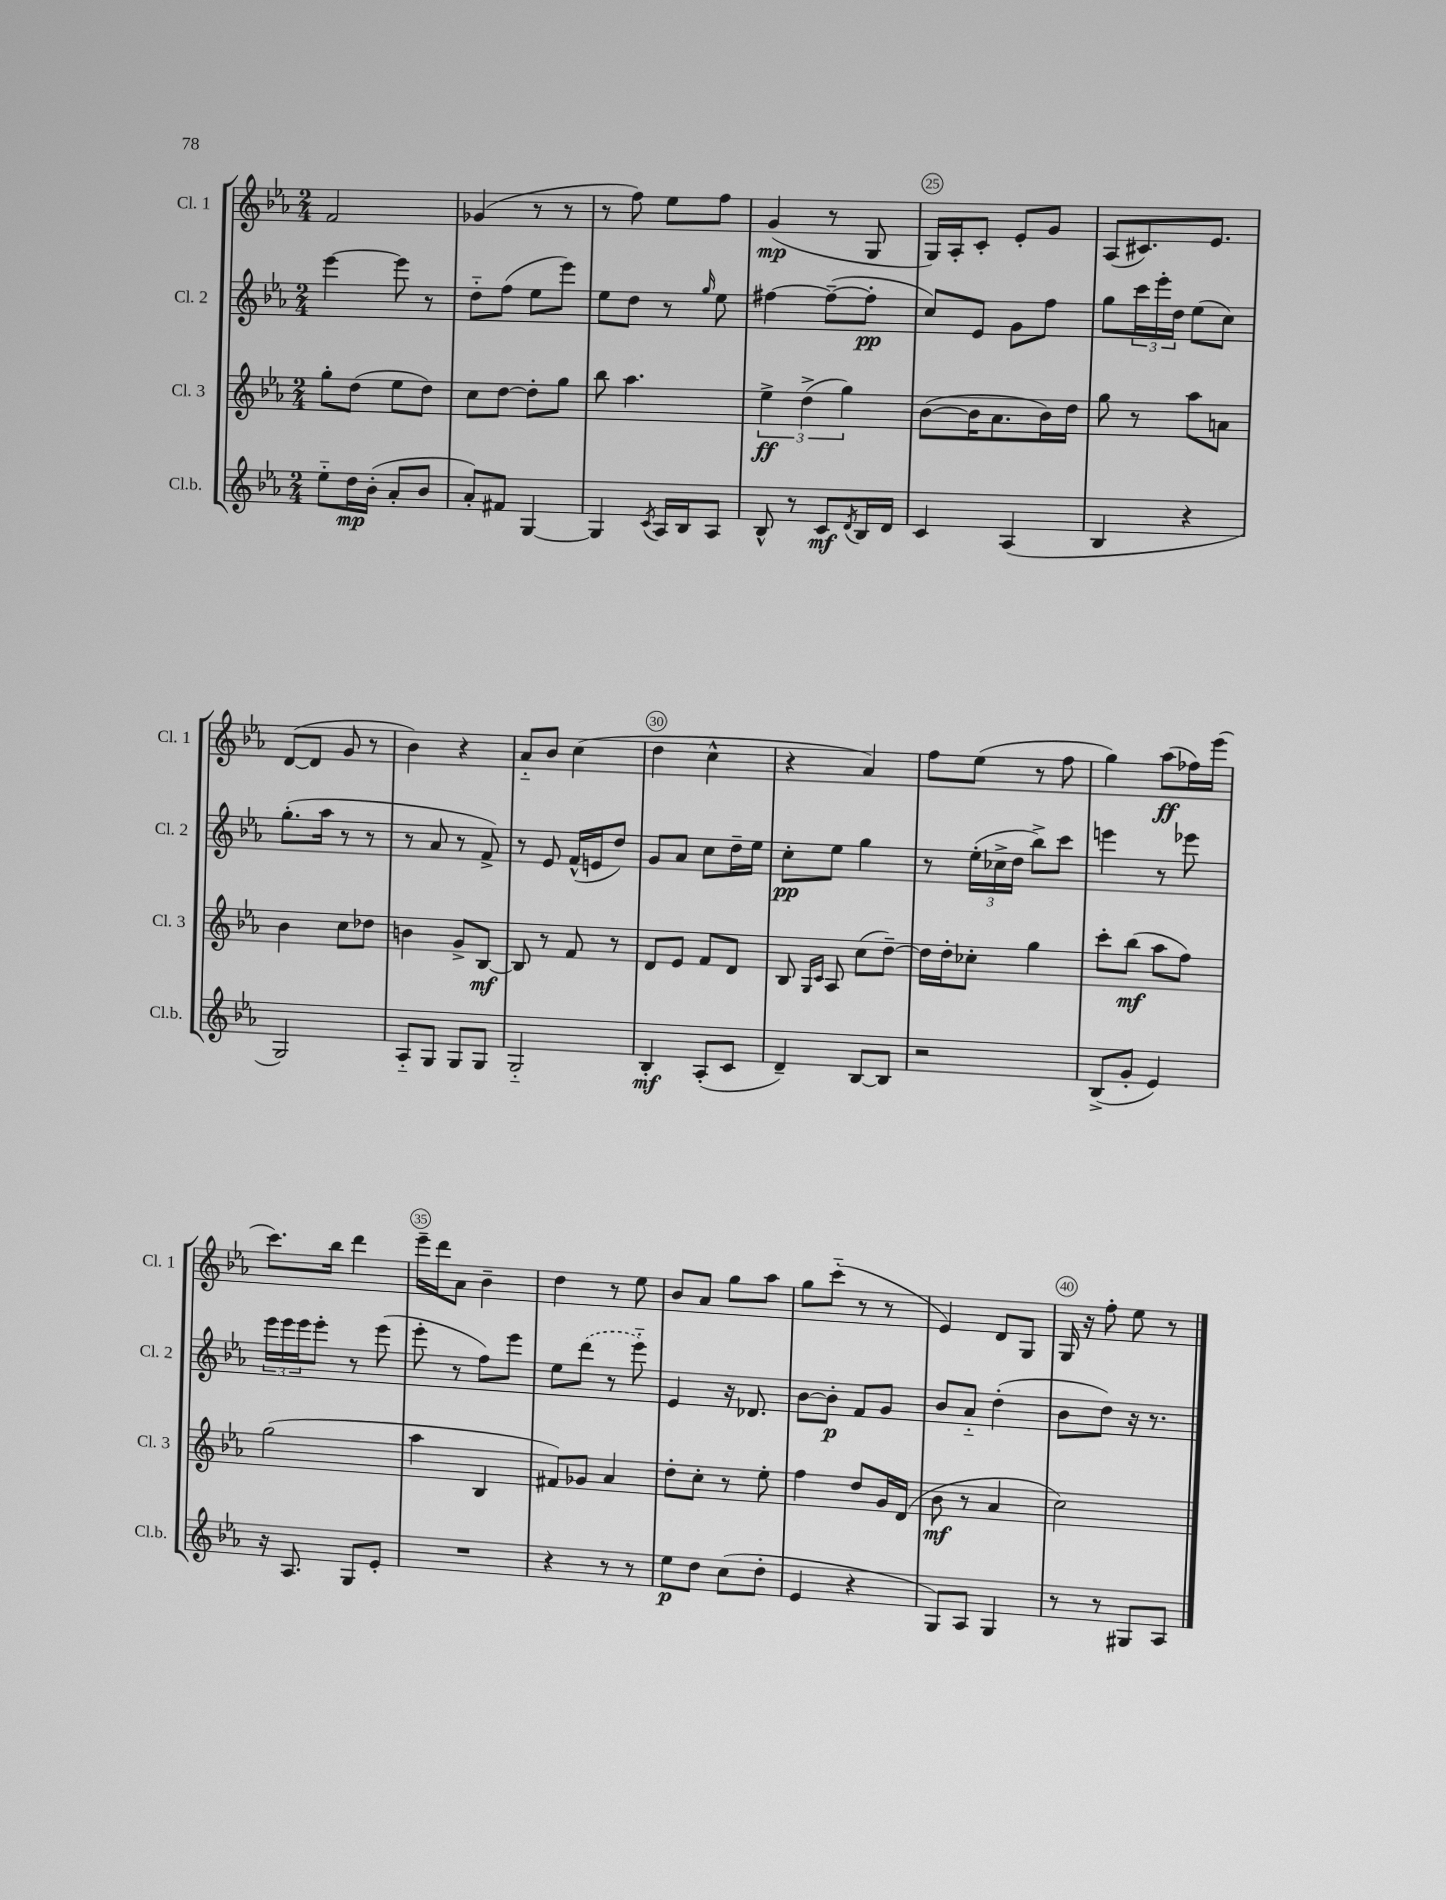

**kern	**kern	**kern	**kern
*staff4	*staff3	*staff2	*staff1
*clefG2	*clefG2	*clefG2	*clefG2
*k[b-e-a-]	*k[b-e-a-]	*k[b-e-a-]	*k[b-e-a-]
*M2/4	*M2/4	*M2/4	*M2/4
8ee-'~\L	8gg'\L	[4eee-\	2f/
16dd\L	(8dd\J	.	.
(16b-'\JJ	.	.	.
8a-'/L	8ee-\L	8eee-\]	.
8b-/J	8dd\J)	8r	.
=	=	=	=
8a-'/L)	8cc\L	8dd'~\L	(4g-/
8f#/J	[8dd\J	(8ff\J	.
[4G/	8dd'\]L	8ee-\L	8r
.	8gg\J	8eee-\J)	8r
=	=	=	=
4G/]	8bb-\	8ee-\L	8r
.	4.aa-\	8dd\J	8ff\)
8qc/	.	.	.
16A-/LL	.	8r	8ee-\L
16B-/J	.	.	.
.	.	16qqgg/	.
8A-/J	.	8ee-\	8ff\J
=	=	=	=
8B-^^/	6ee-^\	[4ff#\	(4g/
8r	.	.	.
.	(6dd^\	.	.
8c/L	.	(8ff#~\_L	8r
.	6gg\)	.	.
8qd/	.	.	.
16B-/L	.	8ff#'\]J	8G/
16d/JJ	.	.	.
=	=	=	=
4c/	([8b-\L	8cc/L)	16G/LL)
.	.	.	16A-'/J
.	16b-\]K	8e-/J	8c'/J
.	8.a-\	.	.
(4A-/	.	8g\L	8e-'/L
.	16b-\L)	8ff\J	8g/J
.	16dd\JJ	.	.
=	=	=	=
4B-/	8gg\	8gg\L	(8A-/L
.	8r	24ccc\L	8.c#/)
.	.	24eee-'\	.
.	.	24dd\JJ	.
4r	8aa-\L	(8ee-\L	.
.	.	.	8.e-/J
.	8a\J	8cc\J)	.
=	=	=	=
2G/)	4b-\	(8.gg'\L	([8d/L
.	.	.	8d/]J
.	.	16aa-\Jk	.
.	8cc\L	8r	8g/
.	8dd-\J	8r	8r
=	=	=	=
8A-'~/L	4b\	8r	4b-\)
8G/J	.	8a-/	.
8G/L	8g^/L	8r	4r
8G/J	[8B-/J	8f^/)	.
=	=	=	=
2G'~/	8B-/]	8r	8a-'~/L
.	8r	8e-/	8b-/J
.	8f/	(16f^^/LL	(4cc\
.	.	16e/J	.
.	8r	8dd/J)	.
=	=	=	=
4B-'/	8d/L	8g/L	4dd\
.	8e-/J	8a-/J	.
(8A-'/L	8f/L	8cc\L	4cc^^\
8c/J	8d/J	16dd~\L	.
.	.	16ee-\JJ	.
=	=	=	=
4d~/)	8B-/	8cc'\L	4r
.	16qqG/LL	.	.
.	16qqc/JJ	.	.
.	8A-/	8ee-\J	.
[8B-/L	(8cc\L	4gg\	4a-/)
8B-/]J	[8dd~\J)	.	.
=	=	=	=
2r	16dd\]LL	8r	8ff\L
.	16dd'\J	.	.
.	8cc-'\J	(24ee-'\LL	(8ee-\J
.	.	24cc-^\	.
.	.	24dd\JJ	.
.	4gg\	8bb-^\L)	8r
.	.	8ccc\J	8ff\
=	=	=	=
(8B-^/L	8ccc'\L	4eee\	4gg\)
8g'/J	(8bb-\J	.	.
4e-/)	8aa-\L	8r	(8aa-\L
.	8ff\J)	8eee-\	16ff-\L)
.	.	.	(16eee-\JJ
=	=	=	=
16r	(2gg\	24eee-\LL	8.ccc\L)
.	.	24eee-\	.
8.A-/	.	.	.
.	.	24eee-\J	.
.	.	8eee-'\J	.
.	.	.	16bb-\Jk
8G/L	.	8r	4ddd\
8e-'/J	.	(8eee-\	.
=	=	=	=
2r	4aa-\	8eee-'\	16eee-~\LL
.	.	.	16ddd\J
.	.	8r	8a-\J
.	4B-/	8ff\L)	4b-~\
.	.	8eee-\J	.
=	=	=	=
4r	8f#/L)	8ee-\L	4dd\
.	8g-/J	(8ddd\J	.
8r	4a-/	8r	8r
8r	.	8eee-'~\)	8ee-\
=	=	=	=
8ee-\L	8dd'\L	4e-/	8b-/L
8dd\J	8cc'\J	.	8a-/J
(8cc\L	8r	16r	8gg\L
.	.	8.d-/	.
8dd'\J	8ee-'\	.	8aa-\J
=	=	=	=
4e-/	4ff\	[8b-\L	8gg\L
.	.	8b-'\]J	(8ccc'~\J
4r	8dd/L	8f/L	8r
.	16g/L	8g/J	8r
.	(16d/JJ	.	.
=	=	=	=
8G/L)	8b-\	8b-/L	4e-/)
8A-/J	8r	8a-'~/J	.
4G/	4a-/	(4dd'\	8d/L
.	.	.	8G/J
=	=	=	=
8r	2cc\)	8b-\L	16G/
.	.	.	16r
8r	.	8dd\J)	8ff'\
8G#/L	.	16r	8ee-\
.	.	8.r	.
8A-/J	.	.	8r
==	==	==	==
*-	*-	*-	*-
